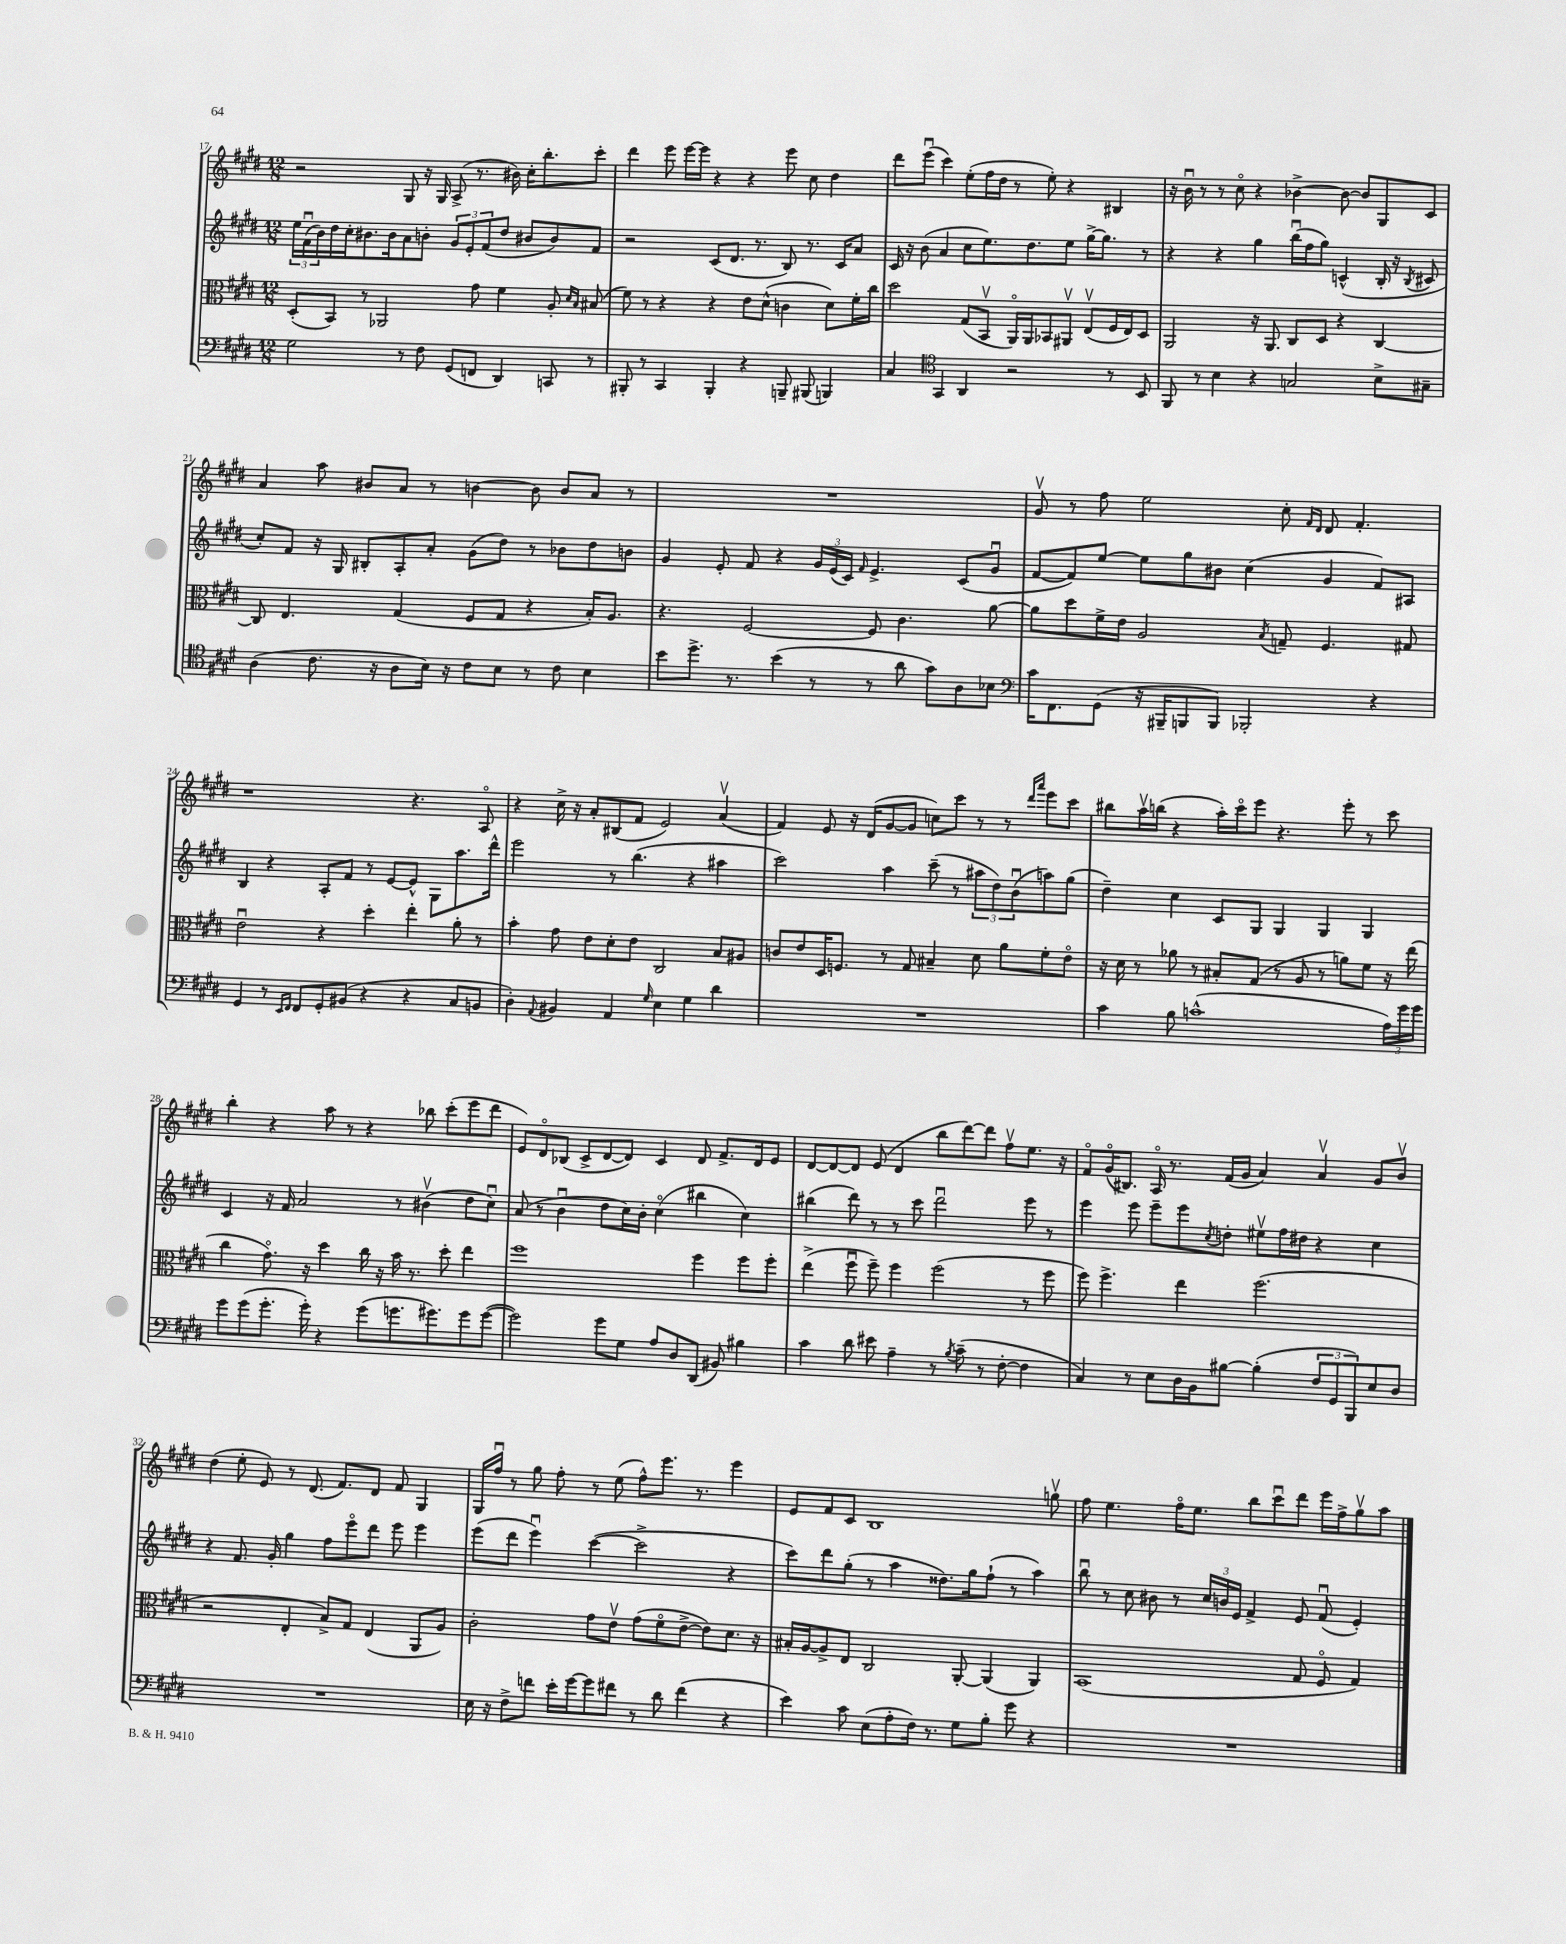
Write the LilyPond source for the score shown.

<<
\new StaffGroup <<
\new Staff = "s0" {
    \clef treble \key e \major \numericTimeSignature \time 12/8
    r2 gis8 r16 gis16 a8->( r8. bis'16) cis''16-. b''8.-. cis'''8-. |
    dis'''4 e'''8 e'''16~ e'''16 r4 r4 e'''8 cis''8 dis''4 |
    dis'''8 e'''8\downbow( cis'''4) e''8-.( fis''16 dis''16 r8 e''8-.) r4 bis4 |
    r16 b'16\downbow r8 r8 cis''8\flageolet r4 bes'4~-> bes'8~ bes'8 gis8 cis'8 |
    a'4 a''8 bis'8 a'8 r8 b'4~ b'8 b'8 a'8 r8 |
    R1. |
    gis'8\upbow r8 fis''8 e''2 cis''8-. \grace { fis'16 dis'16 } dis'8 fis'4.-. |
    r1 r4. a8\flageolet |
    r4 cis''16-> r16 a'8-. bis8( fis'8 e'2) a'4\upbow( |
    fis'4) e'8 r16 dis'16( gis'8~ gis'8 c''8) cis'''8 r8 r8 \grace { dis'''16 a'''16 } e'''8 cis'''8 |
    bis''8 a''16\upbow b''16( r4 a''16-.) cis'''16\flageolet e'''8 r4. e'''8-. r8 cis'''8 |
    b''4-. r4 a''8 r8 r4 bes''8 cis'''8-.( e'''8 dis'''8 |
    e'8) dis'8\flageolet bes8( cis'8-> dis'8~ dis'8) cis'4 dis'8 fis'8.-> dis'16 e'8 |
    dis'8~ dis'8~ dis'8 e'8( dis'4 b''8 dis'''8~) dis'''8 fis''8\upbow e''8. r16 |
    fis'8\flageolet gis'16\flageolet( bis8.) a16\flageolet r8. fis'16( gis'16 a'4) a'4\upbow gis'8 b'8\upbow |
    dis''4( e''8-. e'8) r8 dis'8.( fis'8.) dis'8 fis'8 gis4 |
    gis16 fis''16\downbow r8 gis''8 fis''8-. r8 e''8( fis''8-^) e'''8. r8. e'''4 |
    e'8 fis'8 cis'8 b1 g''8\upbow |
    fis''8 e''4. fis''16\flageolet e''8. b''8 cis'''8\downbow dis'''8 e'''16 fis''16-> gis''8\upbow a''8 \bar "|." |
}
\new Staff = "s1" {
    \clef treble \key e \major \numericTimeSignature \time 12/8
    \tuplet 3/2 { e''16 fis'16\downbow( b'16) } dis''16 cis''16-. bis'8. bis'16 a'8 b'8-. \tuplet 3/2 { gis'8 e'8-. fis'8( } dis''8 bis'8 bis'8) fis'8 |
    r2 cis'8( dis'8. r8. b8) r8. cis'16 a'8 |
    cis'16 r16 b'8( a'4 cis''8 e''8.) dis''8. e''8 gis''16~-> gis''8. r8 |
    r4 r4 gis''4 b''16\downbow( fis''16 gis''8) c'4-^( b16-. r16 \acciaccatura { b8 } cis'8 |
    cis''8-.) fis'8 r16 gis16 bis8-. a8-. a'8-. gis'8( dis''8) r8 bes'8 dis''8 b'8 |
    gis'4 e'8-. fis'8 r4 \tuplet 3/2 { gis'16 e'16( cis'16) } \grace { fis'16 } e'4.-> cis'8( gis'8\downbow |
    fis'8~ fis'8) e''8~ e''8 gis''8 bis'8 cis''4( gis'4 fis'8) ais8 |
    b4 r4 a8-. fis'8 r8 e'8~ e'8-^ gis8 a''8. dis'''16-^ |
    e'''2 r8 b''4.( r4 ais''4 |
    cis'''2) a''4 cis'''8--( r8 \tuplet 3/2 { ais''8 dis''8) b'8\downbow( } a''8) gis''8( |
    dis''4--) cis''4 cis'8 gis8 gis4 gis4 gis4 |
    cis'4 r16 fis'16 a'2 r8 bis'4\upbow( dis''8 cis''8\downbow) |
    a'8( r8 b'4\downbow dis''8 cis''16) b'16-. cis''4\flageolet( bis''4 cis''4) |
    bis''4( dis'''8) r8 r8 cis'''8 dis'''2\downbow e'''8 r8 |
    e'''4 e'''8 e'''8-- e'''8 \acciaccatura { cis''8 } d''8-. eis''8\upbow fis''16 dis''16 r4 cis''4 |
    r4 fis'8. gis'16-. gis''4 fis''8 e'''8\flageolet dis'''8 e'''8 e'''4 |
    e'''8( dis'''8 e'''4\downbow) cis'''4~( cis'''2-> r4 |
    cis'''8) dis'''8 gis''8-.( r8 a''4 disis''8.) gis''16 fis''8-!( r8 a''4) |
    b''8\downbow r8 cis''8 bis'8 r8 \tuplet 3/2 { cis''16 b'16 e'16 } fis'4-> e'8 fis'8\downbow( e'4-.) \bar "|." |
}
\new Staff = "s2" {
    \clef alto \key e \major \numericTimeSignature \time 12/8
    dis8-.( b,8) r8 aes,2 gis'8 fis'4 a8-. \grace { dis'16 b16 } bis8( |
    fis'8) r8 r4 r4 e'8 dis'8-^( c'4 dis'8) fis'16-. cis''16 |
    dis''2 gis8( b,8\upbow a,16\flageolet) a,16 bes,8 ais,8\upbow e8\upbow( fis16 e16) dis8 |
    a,2 r16 a,8. cis8 dis8 r4 cis4~ |
    cis8 e4. gis4( fis8 gis8 r4 b16-.) a8. |
    r4. fis2~ fis8 cis'4. a'8~ |
    a'8 dis''8 fis'16-> e'16 a2 \acciaccatura { b8 } g8-- fis4. gis8 |
    e'2\downbow r4 dis''4-. e''4-. a'8-. r8 |
    b'4-. gis'8 e'8 dis'8-. e'8 cis2 b8 ais8 |
    c'8 e'8 dis16 f8. r8 gis8 bis4-- dis'8 a'8 fis'8-. e'8\flageolet |
    r16 dis'16 r8 aes'8 r8 bis8-. gis8( r8 a8 r8 a'8) fis'8 r16 e''16( |
    cis''4 gis'8.\flageolet) r16 dis''4 cis''16 r16 b'16 r8. dis''8-. e''4 |
    fis''1 fis''4 fis''8 fis''8-. |
    e''4->( fis''8\downbow fis''8--) fis''4 fis''2( r8 fis''8 |
    fis''8) fis''4.-> e''4 fis''2.( |
    r2 e4-. b8->) gis8 e4( a,8 a8) |
    cis'2-. gis'8 e'8\upbow gis'8( fis'8\flageolet e'8~-> e'8) dis'8. r16 |
    bis16-. a16~ a8-> e8 cis2 a,8~-. a,4( a,4) |
    b,1( gis8 fis8\flageolet gis4) \bar "|." |
}
\new Staff = "s3" {
    \clef bass \key e \major \numericTimeSignature \time 12/8
    gis2 r8 fis8 gis,8( f,8 dis,4) c,8 r8 |
    bis,,8-. r8 cis,4 bis,,4-. r4 b,,8-- bis,,8( b,,4) |
    cis4 \clef tenor gis,4 a,4 r2 r8 b,8 |
    fis,8 r8 b4 r4 g2 b8-> gis8-- |
    a4( cis'8. r16 a8 b16) r16 cis'8 b8 r8 cis'8 b4 |
    b'8 dis''8.-> r8. b'4( r8 r8 a'8 gis'8) a8 bes8 |
    \clef bass cis'16 fis,8. gis,8( r16 bis,,16-- b,,8 b,,8) bes,,2-. r4 |
    gis,4 r8 \grace { e,16 fis,16 } fis,8 gis,8-. bis,8( r4 r4 cis8 b,8 |
    dis4-.) \appoggiatura { a,8 } bis,4 a,4 \grace { gis16 } e4 gis4 dis'4 |
    R1. |
    cis'4 b8 c'1-^( \tuplet 3/2 { a16) gis'16 gis'16 } |
    gis'8 gis'8( gis'8.-. gis'16-.) r4 gis'8( g'8. gis'8.) gis'8 gis'8~( |
    gis'2) gis'8 gis8 a8 dis8 dis,8( bis,8) bis4 |
    cis'4 dis'8 eis'8 a4-- r8 \acciaccatura { b8 } cis'8--( r8 fis8~-. fis4 |
    cis4) r8 e8 dis16 b,16 bis8~ bis4-.( \tuplet 3/2 { fis8 gis,8 b,,8) } e8 dis8 |
    R1. |
    e16 r16 fis8-> f'8 e'16-. gis'16~ gis'8 fis'8 r8 dis'8 fis'4( r4 |
    e'4) cis'8 e8( a8-. fis16) r8. gis8 b8-. gis'8 r4 |
    R1. \bar "|." |
}
>>
>>
\layout { \context { \Score currentBarNumber = #17 } }
